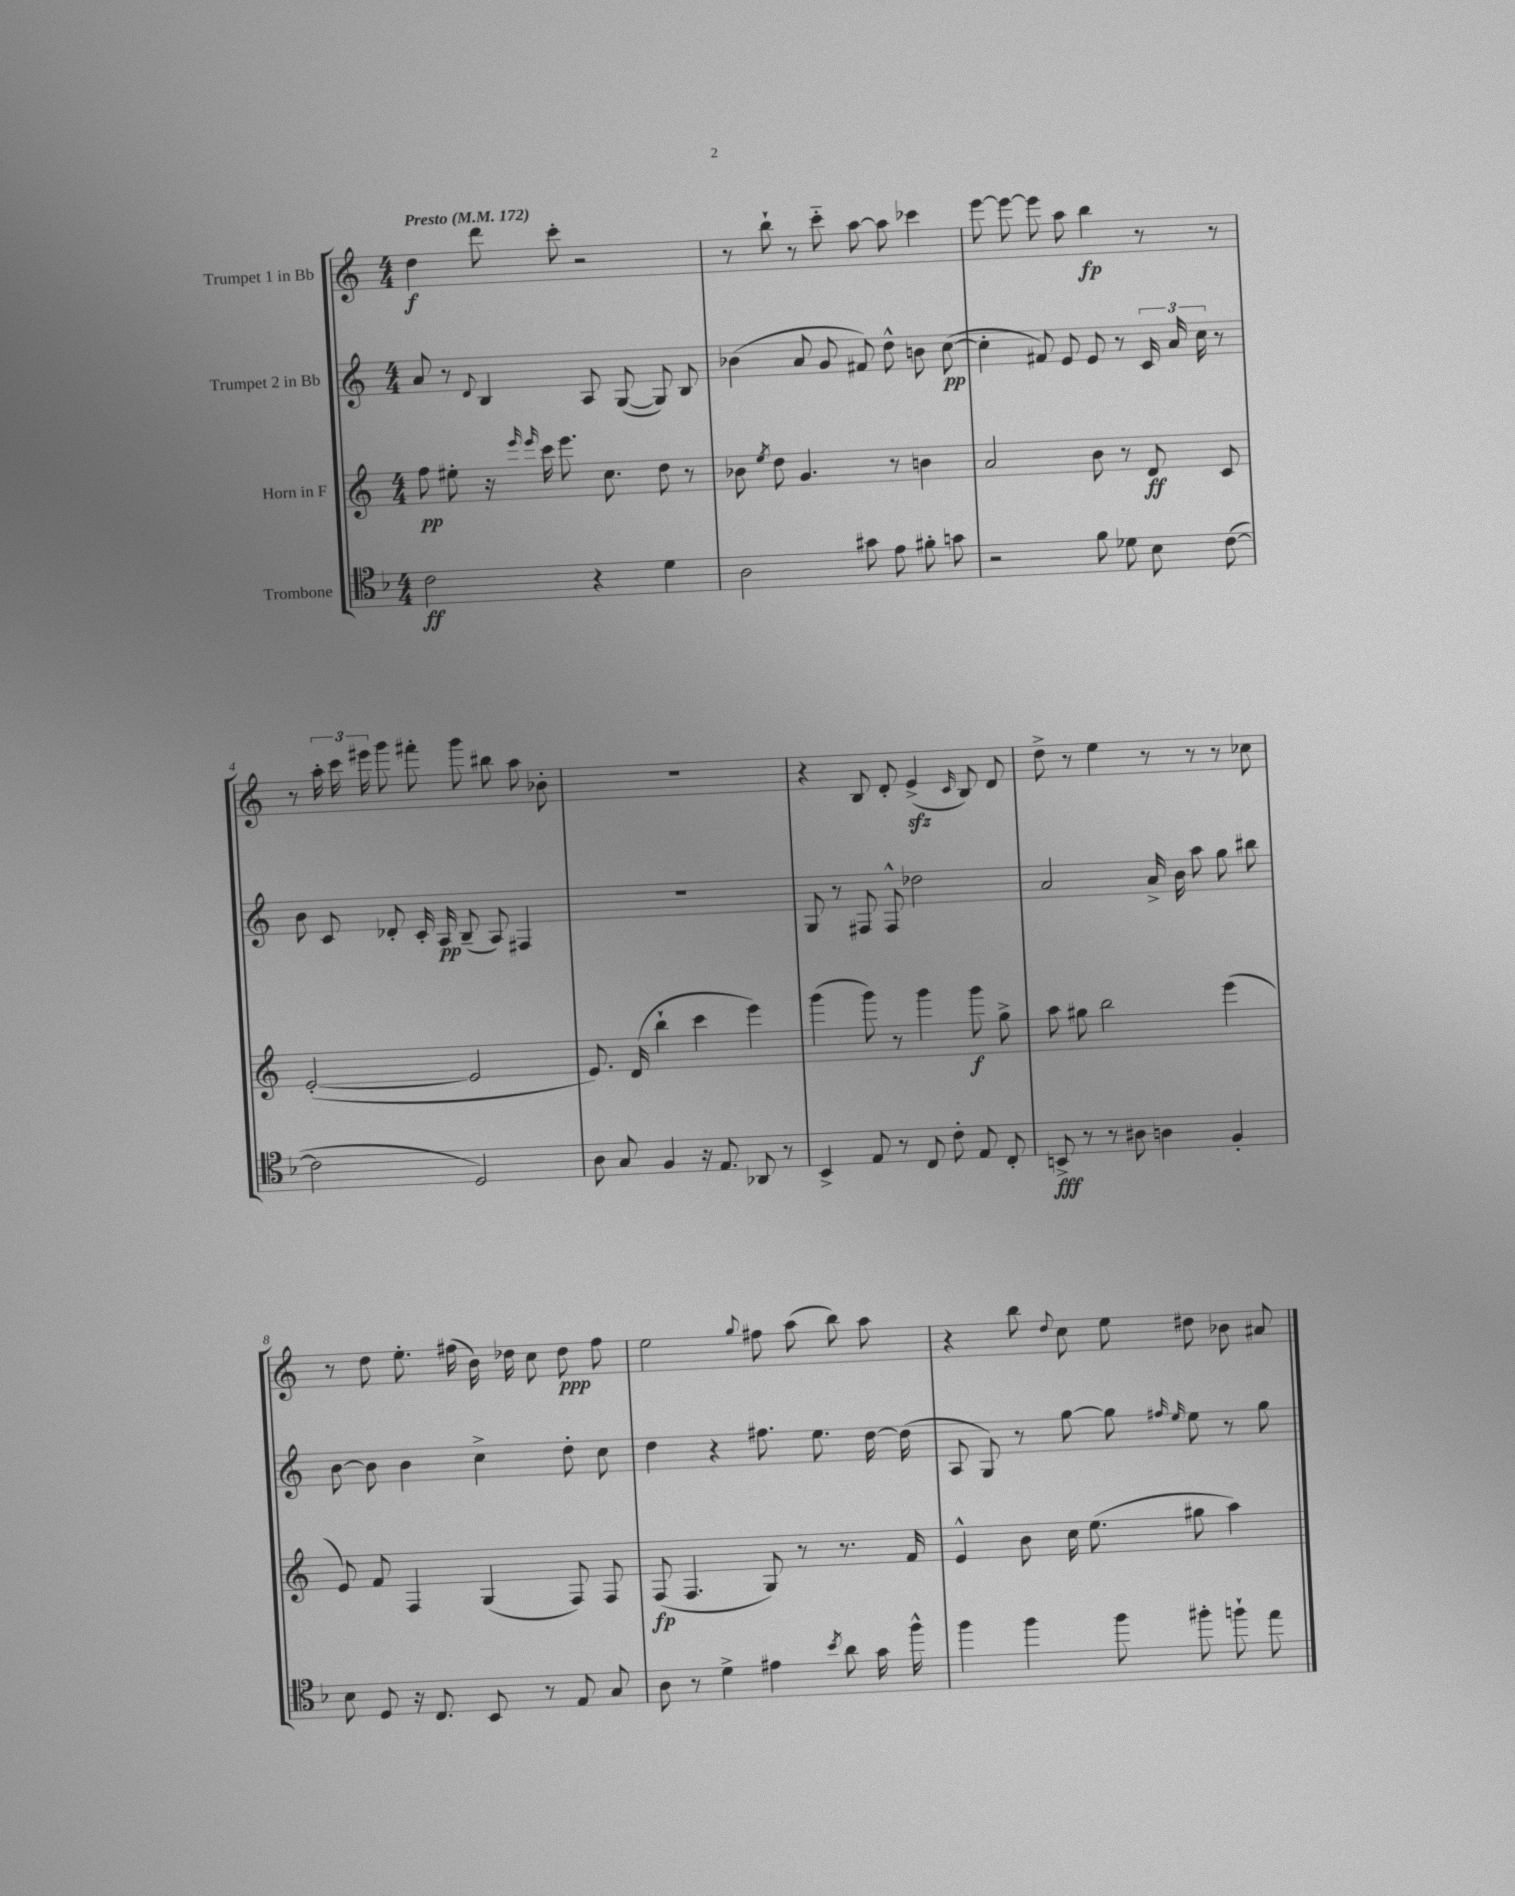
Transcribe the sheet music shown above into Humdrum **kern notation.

**kern	**dynam	**kern	**dynam	**kern	**dynam	**kern	**dynam
*part4	*part4	*part3	*part3	*part2	*part2	*part1	*part1
*staff4	*staff4	*staff3	*staff3	*staff2	*staff2	*staff1	*staff1
*I"Trombone	*	*I"Horn in F	*	*I"Trumpet 2 in Bb	*	*I"Trumpet 1 in Bb	*
*clefC4	*	*clefG2	*	*clefG2	*	*clefG2	*
*k[b-]	*	*k[]	*	*k[]	*	*k[]	*
*M4/4	*	*M4/4	*	*M4/4	*	*M4/4	*
*MM172	*	*MM172	*	*MM172	*	*MM172	*
=1	=1	=1	=1	=1	=1	=1	=1
!	!	!	!	!	!	!LO:TX:a:B:t=Presto	!
2c\	ff	8ff\	pp	8a/	.	4dd\	f
.	.	8ee#X'\	.	8r	.	.	.
.	.	.	.	8qqd/	.	.	.
.	.	16r	.	4B/	.	8ddd\	.
.	.	16qqeee/	.	.	.	.	.
.	.	16qqeee/	.	.	.	.	.
.	.	16ccc\	.	.	.	.	.
.	.	8.eee\	.	.	.	8ccc'\	.
4r	.	.	.	8A/	.	2r	.
.	.	8.cc\	.	.	.	.	.
.	.	.	.	([8G/	.	.	.
4d\	.	8dd\	.	8G/])	.	.	.
.	.	8r	.	8B/	.	.	.
=2	=2	=2	=2	=2	=2	=2	=2
2A\	.	8b-X\	.	(4b-X\	.	8r	.
.	.	8qee/	.	.	.	.	.
.	.	8dd\	.	.	.	8bb`\	.
.	.	4.g/	.	8a/	.	8r	.
.	.	.	.	8g/	.	8ccc\	.
8g#X\	.	.	.	8f#X/)	.	[8aa\	.
8e\	.	8r	.	8dd^^\	.	8aa\]	.
8f#X'\	.	4bn\	.	8bn\	.	4ccc-X\	.
8gn\	.	.	.	([8cc\	pp	.	.
=3	=3	=3	=3	=3	=3	=3	=3
2r	.	2a/	.	4cc'\]	.	[8eee\	.
.	.	.	.	.	.	8eee\_	.
.	.	.	.	8f#X/)	.	8eee\]	.
.	.	.	.	8e/	.	8aa\	.
8f\	.	8b\	.	8e/	.	4bb\	fp
8d-X\	.	8r	.	8r	.	.	.
8B-\	.	8d/	ff	24c/	.	8r	.
.	.	.	.	24a/	.	.	.
.	.	.	.	24cc\	.	.	.
([8c\	.	8c/	.	8r	.	8r	.
!!LO:LB:g=z
=4	=4	=4	=4	=4	=4	=4	=4
2c\]	.	([2e'/	.	8b\	.	8r	.
.	.	.	.	8c/	.	24aa'\	.
.	.	.	.	.	.	24ccc\	.
.	.	.	.	.	.	24eee#X\	.
.	.	.	.	8d-X'/	.	8ggg\	.
.	.	.	.	16c'/	.	8fff#X'\	.
.	.	.	.	16A/	pp	.	.
2D/)	.	2e/]	.	(8B~/	.	8ggg\	.
.	.	.	.	8A/)	.	8bb#X\	.
.	.	.	.	4F#X/	.	8aa\	.
.	.	.	.	.	.	8b-X'\	.
=5	=5	=5	=5	=5	=5	=5	=5
8A\	.	8.e/)	.	1r	.	1r	.
8G/	.	.	.	.	.	.	.
.	.	(16d/	.	.	.	.	.
4F/	.	4bb`\	.	.	.	.	.
16r	.	4ccc\	.	.	.	.	.
8.E/	.	.	.	.	.	.	.
8AA-X/	.	4eee\)	.	.	.	.	.
8r	.	.	.	.	.	.	.
=6	=6	=6	=6	=6	=6	=6	=6
4BB-^/	.	(4ggg\	.	8G/	.	4r	.
.	.	.	.	8r	.	.	.
8E/	.	8ggg\)	.	8F#X/	.	8B/	.
8r	.	8r	.	8F#^^/	.	8d'/	.
8C/	.	4ggg\	.	2dd-X\	.	(4ezz^/	.
8c'\	.	.	.	.	.	.	.
.	.	.	.	.	.	16qqc/	.
8E/	.	8ggg\	f	.	.	8B/)	.
8C'/	.	8gg^\	.	.	.	8d/	.
=7	=7	=7	=7	=7	=7	=7	=7
8BBn^/	fff	8aa\	.	2a/	.	8dd^\	.
8r	.	8gg#X\	.	.	.	8r	.
8r	.	2bb\	.	.	.	4ee\	.
8A#X\	.	.	.	.	.	.	.
4An\	.	.	.	16a^/	.	8r	.
.	.	.	.	16b\	.	.	.
.	.	.	.	8aa\	.	8r	.
4F'/	.	(4eee\	.	8gg\	.	8r	.
.	.	.	.	8bb#X\	.	8cc-X\	.
!!LO:LB:g=z
=8	=8	=8	=8	=8	=8	=8	=8
8B-\	.	8e/)	.	[8b\	.	8r	.
8D/	.	8f/	.	8b\]	.	8dd\	.
16r	.	4F/	.	4b\	.	8.ee'\	.
8.C/	.	.	.	.	.	.	.
.	.	.	.	.	.	(16ff#X\	.
8BB-/	.	(4G/	.	4cc^\	.	16b\)	.
.	.	.	.	.	.	16dd-X\	.
8r	.	.	.	.	.	8cc\	.
8E/	.	8F/)	.	8dd'\	.	8dd-\	ppp
8G/	.	8F/	.	8cc\	.	8ff#\	.
=9	=9	=9	=9	=9	=9	=9	=9
8A\	.	(8F/	fp	4dd\	.	2ee\	.
8r	.	4.F/	.	.	.	.	.
4d^\	.	.	.	4r	.	.	.
.	.	.	.	.	.	8qqgg/	.
4e#X\	.	8G/)	.	8.ff#X\	.	8ff#X\	.
.	.	8r	.	.	.	(8aa\	.
.	.	.	.	8.ee\	.	.	.
8qb-/	.	.	.	.	.	.	.
8a\	.	8.r	.	.	.	8bb\)	.
16g\	.	.	.	[16dd\	.	8aa\	.
16ff^^\	.	16f/	.	(16dd\]	.	.	.
=10	=10	=10	=10	=10	=10	=10	=10
4ff\	.	4e^^/	.	8A/	.	4r	.
.	.	.	.	8G/)	.	.	.
4ff\	.	8b\	.	8r	.	8bb\	.
.	.	.	.	.	.	8qqdd/	.
.	.	16cc\	.	[8gg\	.	8cc\	.
.	.	(8.ee\	.	.	.	.	.
8ff\	.	.	.	8gg\]	.	8ee\	.
.	.	.	.	16qqff#X/	.	.	.
.	.	.	.	16qqee/	.	.	.
8ff#X'\	.	8gg#X\	.	8ee\	.	8dd#X\	.
8ffn`\	.	4aa\)	.	8r	.	8b-X\	.
8ee\	.	.	.	8gg\	.	8a#X/	.
==	==	==	==	==	==	==	==
*-	*-	*-	*-	*-	*-	*-	*-
